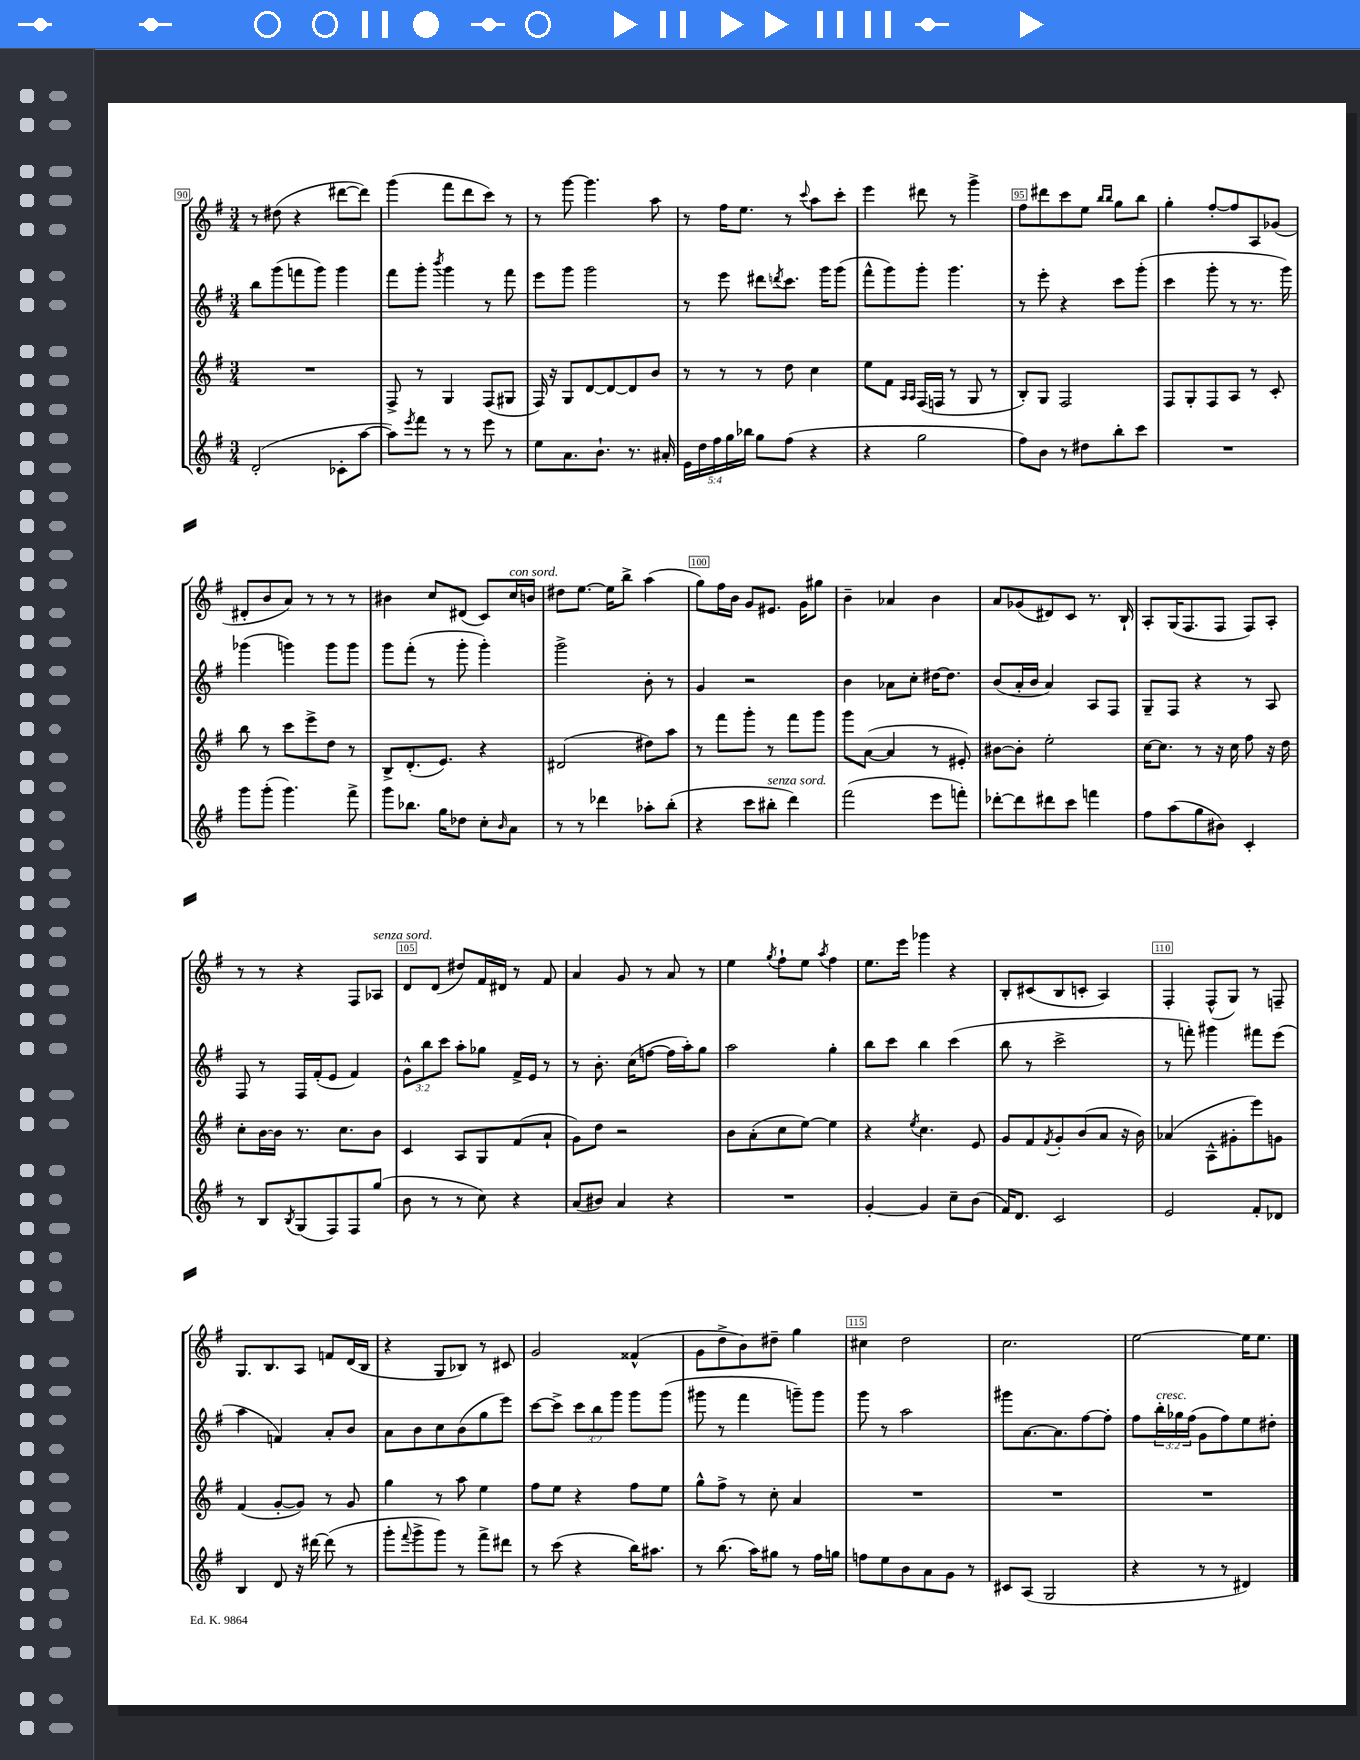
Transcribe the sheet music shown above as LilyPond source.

<<
\new StaffGroup <<
\new Staff = "s0" {
    \clef treble \key g \major \numericTimeSignature \time 3/4
    r8 dis''8( r4 dis'''8~ dis'''8) |
    g'''4( fis'''8 d'''8 c'''8) r8 |
    r8 g'''8~ g'''4. a''8 |
    r8 fis''16 e''8. r8 \appoggiatura { c'''8 } a''8 c'''8-. |
    e'''4 dis'''8 r8 g'''4-> |
    fis''8 dis'''8 c'''8 e''8 \grace { b''16 b''16 } g''8 b''8 |
    g''4-. fis''8~-. fis''8 a8 ges'8( |
    dis'8-. b'8 a'8) r8 r8 r8 |
    bis'4 c''8 dis'8( c'8) c''16^\markup { \italic "con sord." } b'16 |
    dis''8 e''8.~ e''16 b''8-> a''4( |
    g''8) fis''16 b'16 g'8 eis'8. g'16 gis''8 |
    b'4-- aes'4 b'4 |
    a'8 ges'8( dis'8) c'8 r8. b16-! |
    a8-. g16( fis8. fis8 fis8) a8-. |
    r8 r8 r4 fis8 aes8^\markup { \italic "senza sord." } |
    d'8 d'8( dis''8) fis'16 dis'16 r8 fis'8 |
    a'4 g'8 r8 a'8 r8 |
    e''4 \acciaccatura { g''8 } fis''8-! e''8 \acciaccatura { a''8 } fis''4 |
    e''8. e'''16 ges'''4 r4 |
    b8-. cis'8( b8 c'8-. a4) |
    fis4-. fis8-^( g8) r8 f8-- |
    g8. b8. a8 f'8 d'16( b16 |
    r4 g8 bes8) r8 cis'8 |
    g'2 fisis'4-^( |
    g'8 d''8-> b'8) dis''8-- g''4 |
    cis''4 d''2 |
    c''2. |
    e''2~ e''16 e''8. \bar "|." |
}
\new Staff = "s1" {
    \clef treble \key g \major \numericTimeSignature \time 3/4 \override Staff.TupletNumber.text = #tuplet-number::calc-fraction-text
    b''8 g'''8( f'''8 g'''8) g'''4 |
    fis'''8 g'''8-. \acciaccatura { b'''8 } g'''4 r8 fis'''8 |
    e'''8 g'''8 g'''2 |
    r8 e'''8 dis'''8 \acciaccatura { d'''8 } c'''8. g'''16 g'''8( |
    fis'''8-^ g'''8) g'''8-. g'''4. |
    r8 e'''8-. r4 c'''8 g'''8-.( |
    c'''4 g'''8-. r8 r8. g'''16) |
    ges'''4( g'''4) g'''8 g'''8 |
    g'''8 fis'''8-.( r8 g'''8-. g'''4-.) |
    g'''2-> b'8-. r8 |
    g'4 r2 |
    b'4 aes'8 c''8-. dis''16~ dis''8. |
    b'8( a'16-. b'16 a'4) a8 fis8 |
    g8-- fis8 r4 r8 a8 |
    fis8 r8 fis16 fis'16-.( e'8 fis'4) |
    \tuplet 3/2 { g'8-^ b''8 c'''8 } a''8-. ges''8 fis'16-> e'16 r8 |
    r8 b'8.-. c''16( f''8~ f''16 a''16-.) g''8 |
    a''2 g''4-. |
    b''8 c'''8 b''4 c'''4( |
    b''8 r8 c'''2-> |
    r8 f'''8-.) gis'''4 fis'''8 e'''8( |
    a''4 f'4) a'8-. b'8 |
    a'8 b'8 c''8 b'8( g''8 e'''8) |
    c'''8~ c'''8-> \tuplet 3/2 { c'''8 b''8 g'''8 } g'''8 g'''8( |
    gis'''8 r8 fis'''4 g'''8--) g'''8 |
    g'''8 r8 a''2 |
    gis'''8 a'8.~ a'8. fis''8~ fis''8-. |
    fis''8 \tuplet 3/2 { b''16-.^\markup { \italic "cresc." } ges''16 fis''16( } g'8 fis''8) e''8 dis''8-. \bar "|." |
}
\new Staff = "s2" {
    \clef treble \key g \major \numericTimeSignature \time 3/4
    R2. |
    fis8-> r8 g4 fis8( gis8 |
    fis16) r16 g8 d'8~ d'8~ d'8 b'8 |
    r8 r8 r8 d''8 c''4 |
    e''8 fis'8 \grace { a16 a16 } fis16( f16 r8 g8 r8 |
    b8-.) g8 fis2 |
    fis8 g8-. fis8 a8 r8 c'8-. |
    b''8 r8 c'''8 e'''8-> d''8 r8 |
    b8-> d'8.-.( e'8.) r4 |
    dis'2( dis''8) a''8 |
    r8 fis'''8 g'''8-. r8 fis'''8 g'''8 |
    g'''8 a'8~( a'4 r8 eis'8-.) |
    bis'8~ bis'8-. e''2-. |
    c''16~ c''8. r8 r16 c''16 fis''8 r16 d''16 |
    c''8-. b'16~ b'16 r8. c''8. b'8 |
    c'4 a8 g8 fis'8( a'8-! |
    g'8) d''8 r2 |
    b'8 a'8-.( c''8 e''8~) e''4 |
    r4 \acciaccatura { e''8 } c''4. e'8 |
    g'8 fis'8 \acciaccatura { fis'8 } g'8-. b'8( a'8 r16 b'16) |
    aes'4( a8-^ gis'8-. e'''8) g'8 |
    fis'4( g'8~-. g'8) r8 g'8 |
    g''4 r8 a''8 e''4 |
    fis''8 e''8 r4 fis''8 e''8 |
    g''8-^ fis''8-> r8 c''8-. a'4 |
    R2. |
    R2. |
    R2. \bar "|." |
}
\new Staff = "s3" {
    \clef treble \key g \major \numericTimeSignature \time 3/4 \override Staff.TupletNumber.text = #tuplet-number::calc-fraction-text
    d'2-.( ces'8-. a''8~ |
    a''8) \acciaccatura { e'''8 } fis'''8 r8 r8 e'''8 r8 |
    e''8 a'8. b'8.-! r8. ais'16-. |
    \tuplet 5/4 { e'16 d''16 fis''16 g''16 bes''16 } g''8 fis''8( r4 |
    r4 g''2 |
    fis''8) b'8 r8 dis''8 b''8-. c'''8 |
    R2. |
    g'''8 g'''8-.( g'''4.) fis'''8-> |
    g'''8 bes''8. g''16 des''8 c''8-. \grace { b'16 } a'8 |
    r8 r8 des'''4 aes''8-. b''8-.( |
    r4 c'''8 bis''8-.^\markup { \italic "senza sord." } d'''4) |
    fis'''2( e'''8 f'''8-.) |
    des'''8~-. des'''8 dis'''8 c'''8 f'''4 |
    fis''8 a''8( g''8 bis'8) c'4-. |
    r8 b8 \acciaccatura { b8 } g8( fis8) fis8 g''8( |
    b'8 r8 r8 c''8) r4 |
    a'8( bis'8) a'4 r4 |
    R2. |
    g'4~-. g'4 c''8-- b'8( |
    fis'16) d'8. c'2 |
    e'2 fis'8-. des'8 |
    b4 d'8 r16 dis'''16~ dis'''8( r8 |
    g'''8-. \appoggiatura { fis'''8 } g'''8-> g'''8) r8 fis'''8-> dis'''8 |
    r8 c'''8( r4 b''16) ais''8. |
    r8 b''8.( a''16) gis''8 r8 fis''16 g''16 |
    f''8 e''8 b'8 a'8 g'8 r8 |
    cis'8 a8( g2 |
    r4 r8 r8 dis'4) \bar "|." |
}
>>
>>
\layout { \context { \Score currentBarNumber = #90 \override BarNumber.break-visibility = ##(#f #t #t) barNumberVisibility = #(every-nth-bar-number-visible 5) \override BarNumber.stencil = #(make-stencil-boxer 0.1 0.3 ly:text-interface::print) } }
